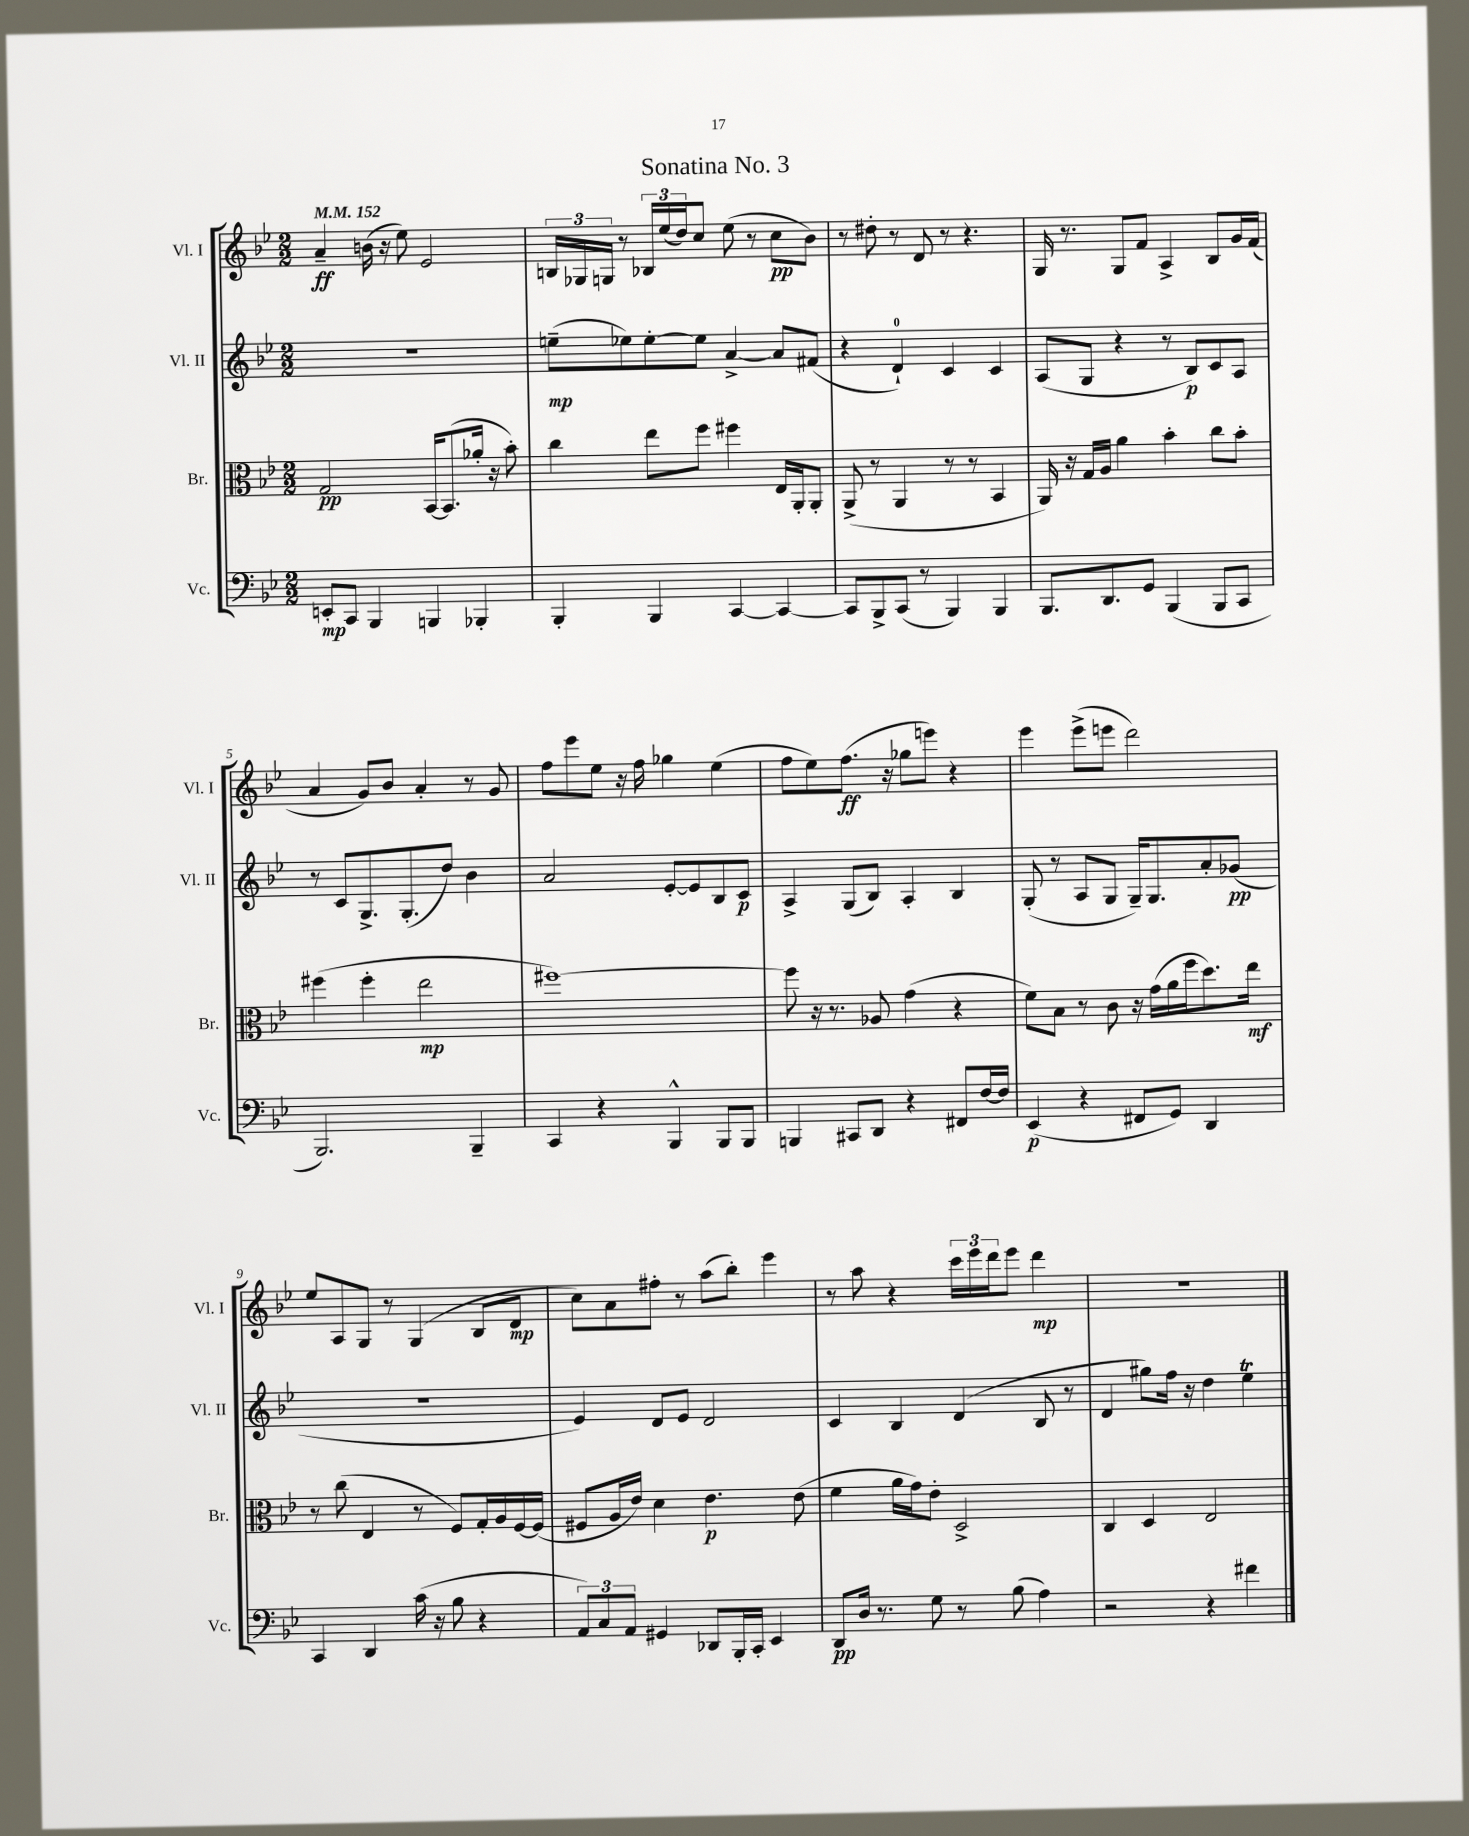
\header { title = "Sonatina No. 3" }
<<
\new StaffGroup <<
\new Staff = "s0" \with { instrumentName = "Vl. I" shortInstrumentName = "Vl. I" } {
    \clef treble \key bes \major \numericTimeSignature \time 2/2 \tempo 4 = 152
    a'4--\ff b'16( r16 ees''8) ees'2 |
    \tuplet 3/2 { b16 ges16 g16 } r8 \tuplet 3/2 { bes16 ees''16( d''16) } c''8 ees''8( r8 c''8\pp bes'8) |
    r8 dis''8-. r8 d'8 r8 r4. |
    g16 r8. g8 f'8 a4-> bes8 g'16 f'16( |
    a'4 g'8) bes'8 a'4-. r8 g'8 |
    f''8 ees'''8 ees''8 r16 f''16 ges''4 ees''4( |
    f''8 ees''8) f''8.\ff( r16 ges''8 e'''8) r4 |
    ees'''4 ees'''8->( e'''8 d'''2) |
    ees''8 a8 g8 r8 g4( bes8 d'8\mp |
    c''8) a'8 fis''8-. r8 a''8( bes''8-.) ees'''4 |
    r8 a''8 r4 \tuplet 3/2 { c'''16 ees'''16 d'''16 } ees'''8 d'''4\mp |
    R1 \bar "|." |
}
\new Staff = "s1" \with { instrumentName = "Vl. II" shortInstrumentName = "Vl. II" } {
    \clef treble \key bes \major \numericTimeSignature \time 2/2
    r1 |
    e''8--\mp( ees''8) ees''8~-. ees''8 a'4~-> a'8 fis'8( |
    r4 d'4-0-!) c'4 c'4 |
    a8( g8 r4 r8 bes8\p) c'8 a8 |
    r8 c'8 g8.-> g8.-.( d''8) bes'4 |
    a'2 ees'8~-. ees'8 bes8 c'8\p |
    a4-> g8( bes8) a4-. bes4 |
    g8-.( r8 a8 g8 g16--) g8. a'8-. ges'8\pp( |
    r1 |
    ees'4) d'8 ees'8 d'2 |
    c'4 bes4 d'4( bes8 r8 |
    d'4 gis''8) f''16 r16 d''4 ees''4\trill \bar "|." |
}
\new Staff = "s2" \with { instrumentName = "Br." shortInstrumentName = "Br." } {
    \clef alto \key bes \major \numericTimeSignature \time 2/2
    g2\pp bes,16~ bes,8.( aes'16-. r16 bes'8-.) |
    c''4 ees''8 f''8 fis''4 ees16 a,16-. a,8-. |
    a,8->( r8 a,4 r8 r8 bes,4 |
    a,16) r16 g16 a16 a'4 bes'4-. c''8 bes'8-. |
    fis''4( fis''4-. ees''2\mp |
    fis''1~) |
    fis''8 r16 r8. aes8 g'4( r4 |
    f'8) bes8 r8 c'8 r16 g'16( a'16 f''16 d''8.) ees''16\mf |
    r8 c''8( ees4 r8 f8) g16-. a16 f16~ f16( |
    fis8 a16 ees'16) d'4 ees'4.\p ees'8( |
    f'4 a'16 g'16) ees'8-. d2-> |
    c4 d4 ees2 \bar "|." |
}
\new Staff = "s3" \with { instrumentName = "Vc." shortInstrumentName = "Vc." } {
    \clef bass \key bes \major \numericTimeSignature \time 2/2
    e,8-.\mp c,8 bes,,4 b,,4 bes,,4-. |
    bes,,4-. bes,,4 c,4~ c,4~ |
    c,8 bes,,8-> c,8( r8 bes,,4) bes,,4 |
    bes,,8. d,8. g,8 bes,,4( bes,,8 c,8 |
    bes,,2.) bes,,4-- |
    c,4 r4 bes,,4-^ bes,,8 bes,,8 |
    b,,4 cis,8 d,8 r4 fis,8 f16~ f16 |
    ees,4\p( r4 fis,8 g,8) d,4 |
    c,4 d,4 c'16( r16 bes8 r4 |
    \tuplet 3/2 { a,8) c8 a,8 } gis,4 des,8 bes,,16-. c,16-. ees,4 |
    d,8\pp d16 r8. g8 r8 bes8( a4) |
    r2 r4 fis'4 \bar "|." |
}
>>
>>
